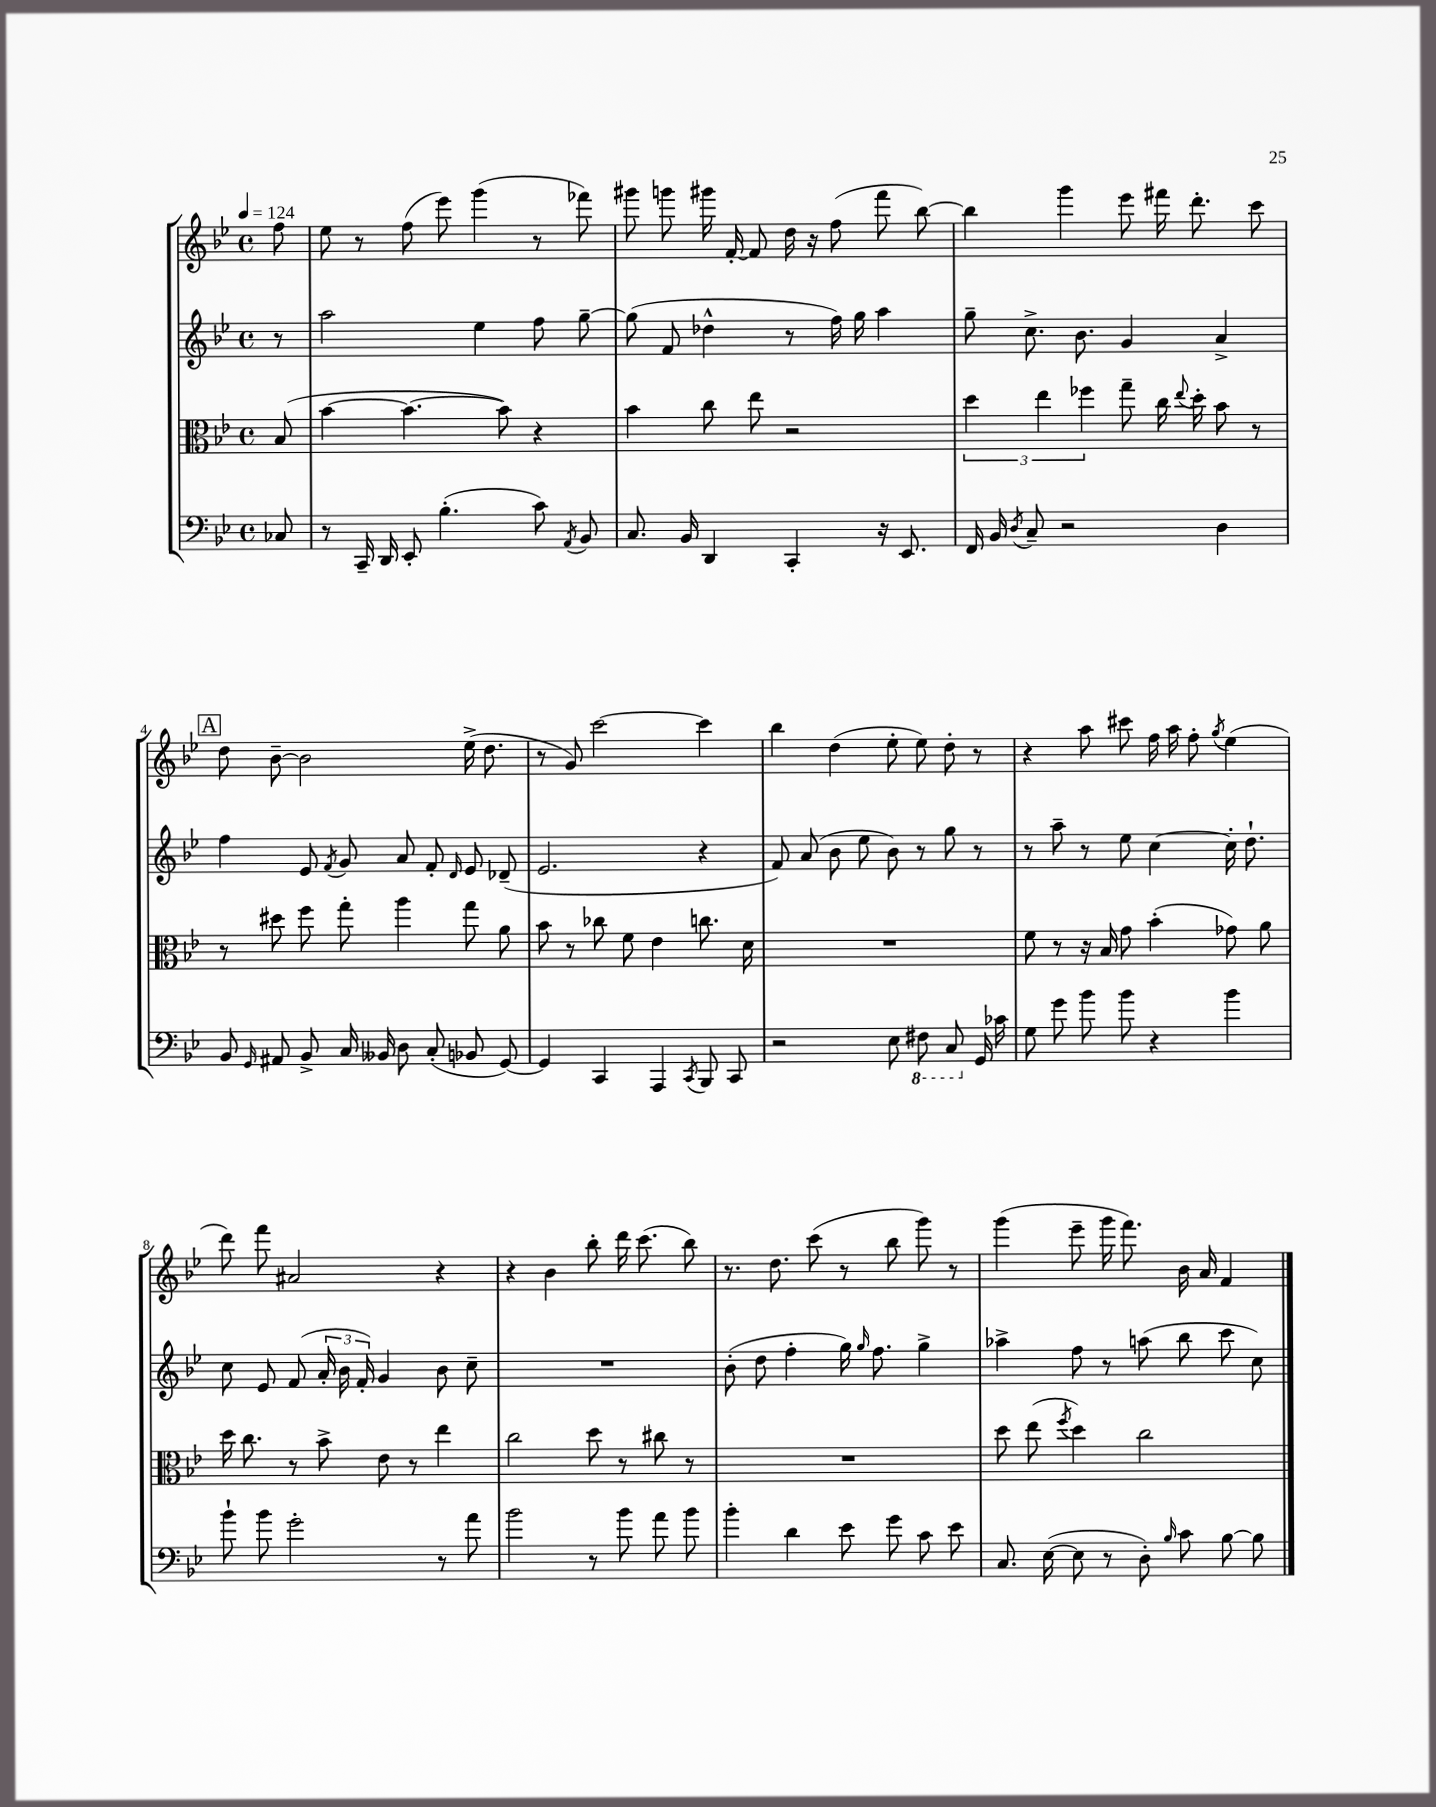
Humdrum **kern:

**kern	**kern	**kern	**kern
*staff4	*staff3	*staff2	*staff1
*clefF4	*clefC3	*clefG2	*clefG2
*k[b-e-]	*k[b-e-]	*k[b-e-]	*k[b-e-]
*M4/4	*M4/4	*M4/4	*M4/4
*met(c)	*met(c)	*met(c)	*met(c)
*MM124	*MM124	*MM124	*MM124
8C-	(8B-	8r	8ff
=	=	=	=
8r	[4b-	2aa	8ee-
16CC~	.	.	8r
16DD	.	.	.
8EE-'	4.b-_	.	(8ff
(4.B-'	.	.	8eee-)
.	.	4ee-	(4ggg
.	8b-])	.	.
8c)	4r	8ff	8r
8qAA	.	.	.
8BB-	.	[8gg~	8fff-)
=	=	=	=
8.C	4b-	(8gg]	8ggg#
.	.	8f	8ggg
16BB-	.	.	.
4DD	8cc	4dd-^^	16ggg#
.	.	.	[16f'
.	8ee-	.	8f]
4CC'	2r	8r	16dd
.	.	.	16r
.	.	16ff)	(8ff
.	.	16gg	.
16r	.	4aa	8fff
8.EE-	.	.	.
.	.	.	[8bb-)
=	=	=	=
16FF	6dd	8gg~	4bb-]
16BB-	.	.	.
8qD	.	.	.
8C~	.	8.cc^	.
.	6ee-	.	.
2r	.	.	4ggg
.	.	8.b-	.
.	6ff-	.	.
.	8gg~	4g	8eee-
.	16cc	.	16fff#
.	8qqee-	.	.
.	16dd'	.	8.ddd'
4D	8b-	4a^	.
.	8r	.	8ccc
=	=	=	=
8BB-	8r	4ff	8dd
16qqGG	.	.	.
8AA#	8dd#	.	[8b-~
8BB-^	8ff	8e-	2b-]
.	.	8qf	.
16C	8gg'	8g	.
16BB--	.	.	.
8D	4aa	8a	.
(8C'	.	8f'	.
.	.	16qqd	.
8BB-	8gg	8e-	(16ee-^
.	.	.	8.dd
[8GG)	8a	(8d-~	.
=	=	=	=
4GG]	8b-	2.e-	8r
.	8r	.	8g)
4CC	8cc-	.	[2ccc
.	8f	.	.
4AAA	4e-	.	.
8qCC	.	.	.
8BBB-	8.cc	4r	4ccc]
8CC	.	.	.
.	16d	.	.
=	=	=	=
2r	1r	8f)	4bb-
.	.	(8a	.
.	.	8b-	(4dd
.	.	8ee-	.
8E-	.	8b-)	8ee-'
8FF#	.	8r	8ee-)
8CC	.	8gg	8dd'
16GG	.	8r	8r
16c-	.	.	.
=	=	=	=
8G	8f	8r	4r
8g	8r	8aa~	.
8b-	16r	8r	8aa
.	16B-	.	.
8b-	8g	8ee-	8ccc#
4r	(4b-'	[4cc	16ff
.	.	.	16aa
.	.	.	8ff'
.	.	.	8qgg
4b-	8g-)	16cc']	(4ee-
.	.	8.dd`	.
.	8a	.	.
=	=	=	=
8b-`	16dd	8cc	8ddd)
.	8.cc	.	.
8b-	.	8e-	8fff
2g'	8r	(8f	2a#
.	8b-^	24a'	.
.	.	24b-	.
.	.	24f')	.
.	8e-	4g	.
.	8r	.	.
8r	4ee-	8b-	4r
8a	.	8cc~	.
=	=	=	=
2b-	2cc	1r	4r
.	.	.	4b-
8r	8dd	.	8bb-'
8b-	8r	.	16ddd
.	.	.	(8.ccc
8a	8cc#	.	.
8b-	8r	.	8bb-)
=	=	=	=
4b-'	1r	(8b-'	8.r
.	.	8dd	.
.	.	.	8.dd
4d	.	4ff'	.
.	.	.	(8ccc
8e-	.	16gg)	8r
.	.	16qqgg	.
.	.	8.ff	.
8g	.	.	8bb-
8c	.	4gg^	8ggg)
8e-	.	.	8r
=	=	=	=
8.C	8dd	4aa-^	(4ggg
.	(8ee-	.	.
([16E-	.	.	.
.	8qff	.	.
8E-]	4dd)	8ff	8eee-~
8r	.	8r	16ggg
.	.	.	8.fff)
8D')	2cc	(8aa	.
16qqB-	.	.	.
8c	.	8bb-	16b-
.	.	.	16a
[8B-	.	8ccc	4f
8B-]	.	8cc)	.
==	==	==	==
*-	*-	*-	*-
